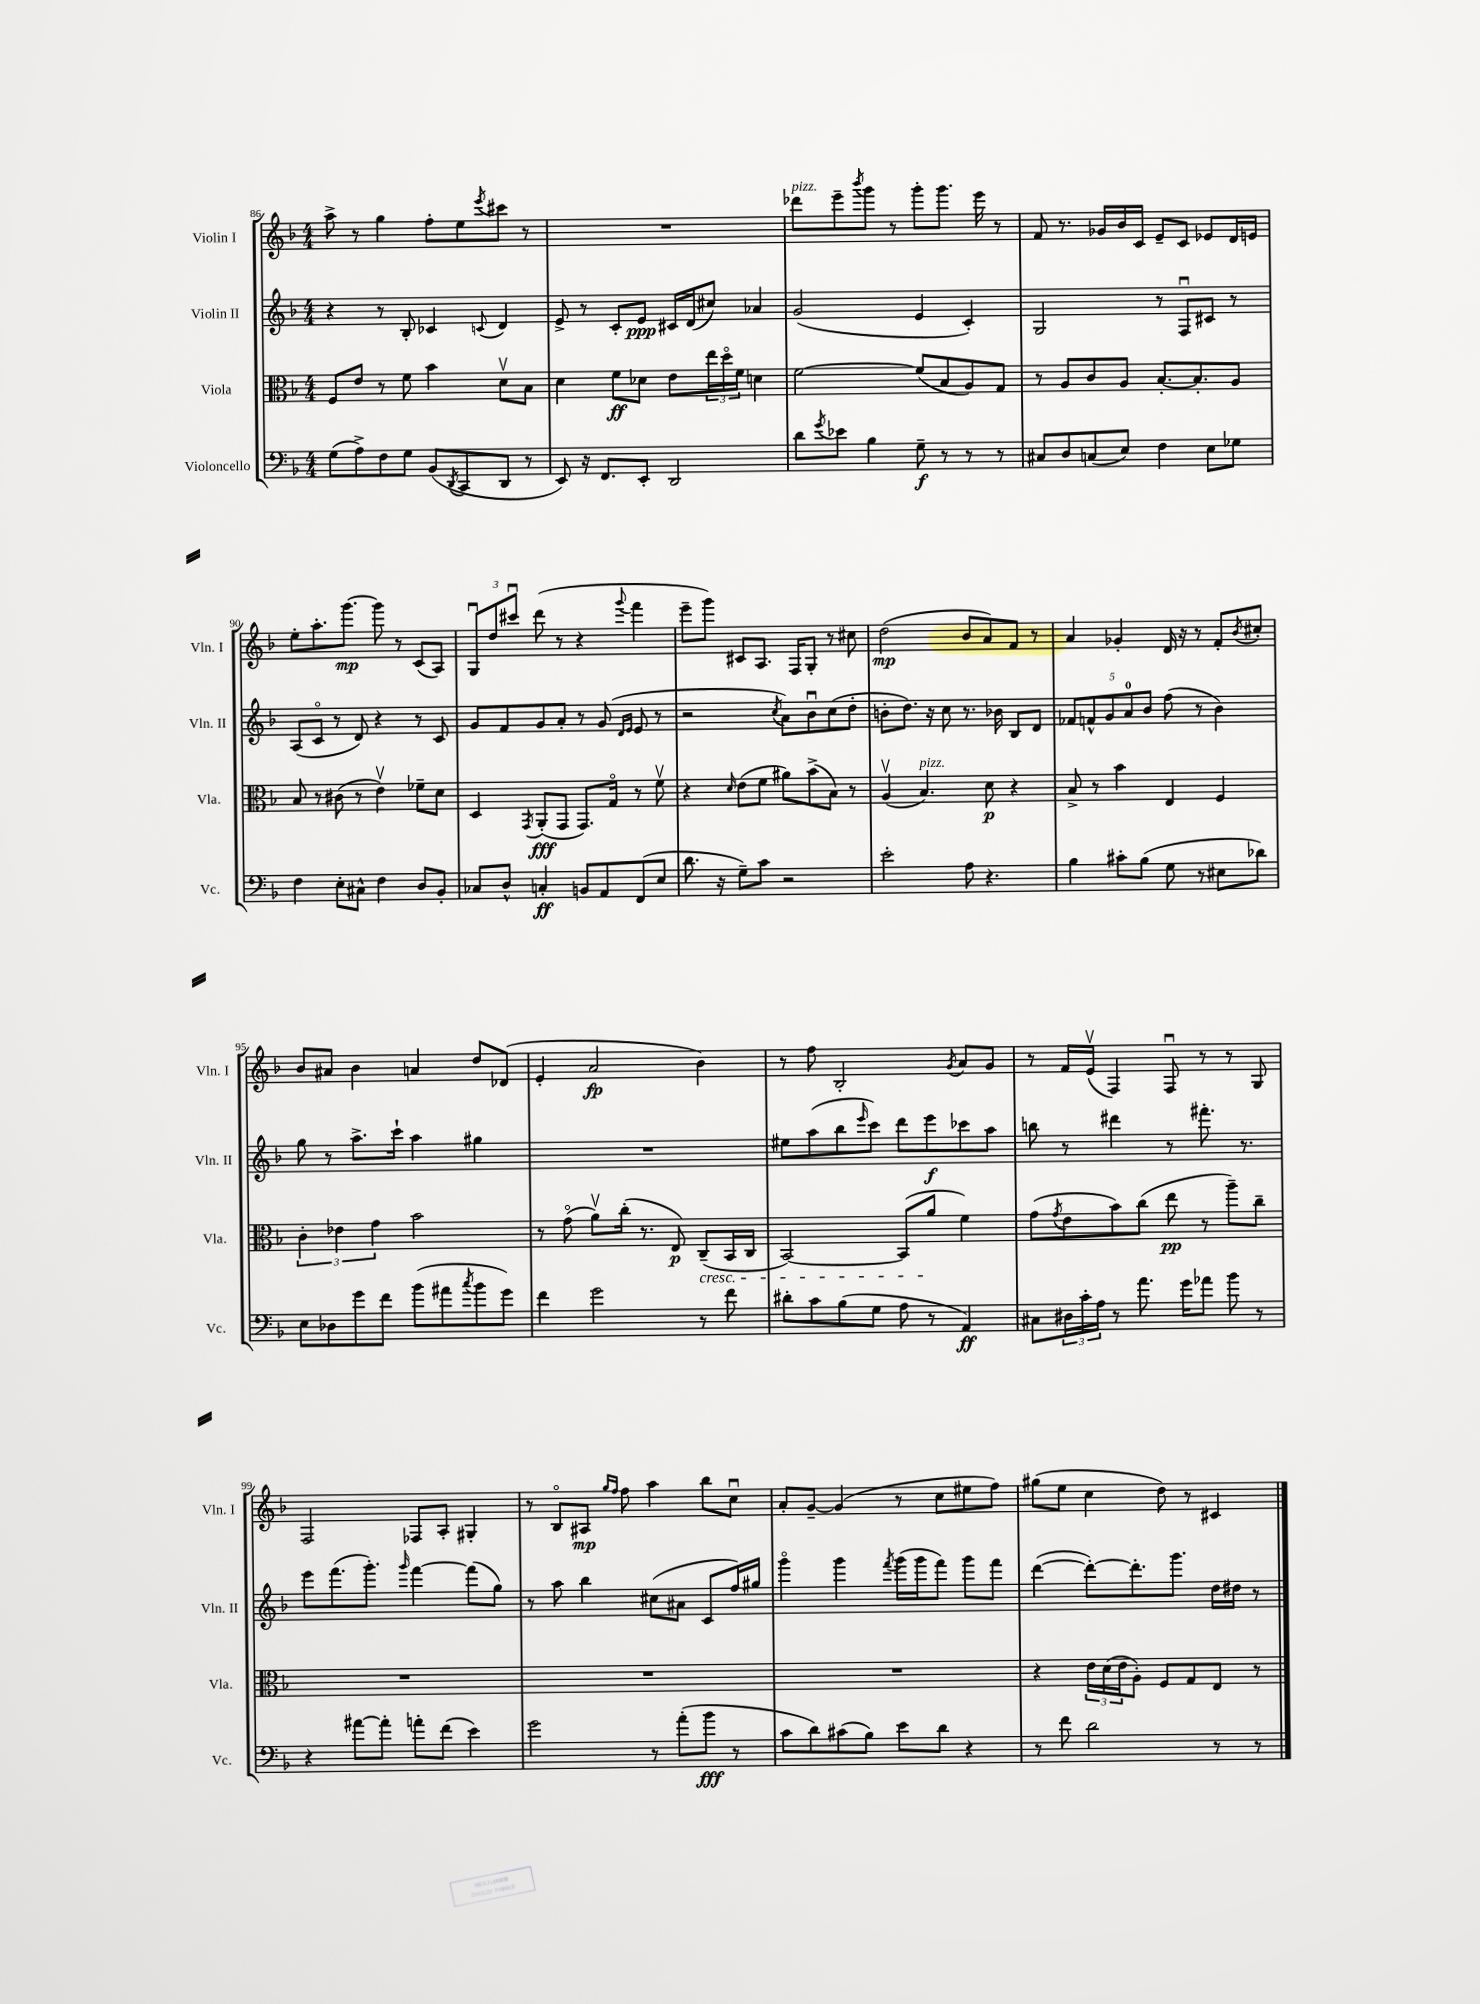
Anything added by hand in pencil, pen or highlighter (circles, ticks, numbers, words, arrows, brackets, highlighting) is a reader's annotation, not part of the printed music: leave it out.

**kern	**kern	**kern	**kern
*staff4	*staff3	*staff2	*staff1
*clefF4	*clefC3	*clefG2	*clefG2
*k[b-]	*k[b-]	*k[b-]	*k[b-]
*M4/4	*M4/4	*M4/4	*M4/4
(8G\L	8F/L	4r	8aa^\
8A^\)	8e/J	.	8r
8F\	8r	8r	4gg\
8G\J	8f\	8B-'/	.
(8BB-/L	4b-\	4c-/	8ff'\L
8qDD/	.	.	.
8CC/	.	.	8ee\
.	.	8qqc/	8qeee/
8DD/J	8dv\L	4d/	8ccc#\J
8r	8B-\J	.	8r
=	=	=	=
8EE/)	4d\	8e^/	1r
16r	.	8r	.
8.FF/L	.	.	.
.	8f\L	8c'/L	.
8EE'/J	8d-\J	8e/J	.
2DD/	8e\L	16c#/LL	.
.	.	(16d/J	.
.	24ee\L	8cc#/J)	.
.	24ddo\	.	.
.	24f\JJ	.	.
.	4d\	4a-/	.
=	=	=	=
8d\L	[2f\	(2g/	8ddd-\L
8qg/	.	.	.
8e-\J	.	.	8eee~\
.	.	.	8qbbb-/
4B-\	.	.	8ggg\J
.	.	.	8r
8G~\	(8f/]L	4e/	8ggg'\L
8r	8B-/	.	8.ggg\J
8r	8A/)	4c'/)	.
.	.	.	16eee\
8r	8G/J	.	8r
=	=	=	=
8C#/L	8r	2G/	8f/
8D/	8A/L	.	8.r
(8C/	8c/	.	.
.	.	.	16g-/LL
8E/J)	8A/J	.	16b-/
.	.	.	16c/JJ
4F\	[8.B-'/L	8r	8e~/L
.	.	8Fu/L	8c/J
.	8.B-'/]	.	.
8E\L	.	8c#/J	8e-/L
8G-\J	8A/J	8r	16d/L
.	.	.	16e/JJ
=	=	=	=
4F\	8B-/	(8A/L	8ee'\L
.	8r	8co/J	8.aa'\
8E'\L	(8c#\	8r	.
.	.	.	[8.ggg\J
8C#^^\J	8r	8d/)	.
4F\	4ev\)	4r	8ggg\]
.	.	.	8r
8D/L	8f-~\L	8r	(8c/L
8BB-'/J	8d\J	8c/	8A/J)
=	=	=	=
8C-/L	4D/	8g/L	12Gu/L
.	.	.	12dd/
8D^^/J	.	8f/	.
.	.	.	12ccc#u/J
.	8qGG/	.	.
4C'/	(8AA'/L	8g/	(8ddd\
.	8GG/J	8a'/J	8r
8BB/L	8.GG/L)	8r	4r
8AA/	.	(8g/	.
.	16Go/Jk	.	.
.	.	16qqd/LL	.
.	.	16qqe/JJ	8qqggg/
(8FF/	8r	8e/	4fff\
8E/J	8fv\	8r	.
=	=	=	=
8.d\	4r	2r	8eee~\L
.	.	.	8ggg\J)
16r	.	.	.
.	16qqd/	.	.
8G~\L)	(8e\L	.	8c#/L
8c\J	8f\J	.	8.A/J
.	.	8qcc/	.
2r	8a#\L)	8a\L)	.
.	.	.	16F/LK
.	(8b-^\	8b-u\	8G'/J
.	8B-\J)	(8cc\	8r
.	8r	8dd'\J	8cc#\
=	=	=	=
2e'\	(4Av/	8b'\L	(2dd\
.	.	8.dd\J)	.
.	4.B-/)	.	.
.	.	16r	.
.	.	8cc\	.
8A\	.	8.r	8b-/L
4.r	8d\	.	8a/)
.	.	16b-\	.
.	4r	8B-/L	8f/J
.	.	8d/J	8r
=	=	=	=
4B-\	8B-^/	10f-/L	4a/
.	.	10f^^/	.
.	8r	.	.
.	.	10g/	.
8c#'\L	4b-\	.	4g-'/
.	.	10a/	.
(8B-\J	.	.	.
.	.	10b-/J	.
8G\	4E/	(8ff\	16d/
.	.	.	16r
8r	.	8r	8r
8E#\L	4F/	4b-\)	8f'/L
.	.	.	8qb-/
8d-\J)	.	.	8cc#'/J
=	=	=	=
8E\L	6c'\	8gg\	8b-/L
8D-\	.	8r	8a#/J
.	6e-\	.	.
8g\	.	8.aa^\L	4b-\
.	6g\	.	.
8f\J	.	.	.
.	.	16ccc`\Jk	.
(8b-\L	2b-\	4aa\	4a/
8a#\	.	.	.
8qcc/	.	.	.
8b-\	.	4gg#\	8dd/L
8g\J)	.	.	(8d-/J
=	=	=	=
4f\	8r	1r	4e'/
.	(8go\	.	.
2g\	8av\L)	.	2a/
.	(16cc'\Jk	.	.
.	8.r	.	.
.	8E/)	.	.
8r	(8C~/L	.	4b-\)
8f\	16BB-/L	.	.
.	16C/JJ	.	.
=	=	=	=
8d#'\L	[2BB-/)	8ee#\L	8r
8c\	.	(8aa\	8ff\
(8B-\	.	8bb-\	2B-'/
.	.	16qqeee/	.
8G\J	.	8ccc\J)	.
8A\	(8BB-/]L	8ddd\L	.
8r	8a/J	8eee\	.
.	.	.	8qg/
4AA/)	4f\)	8ccc-\	8a/L
.	.	8aa\J	8g/J
=	=	=	=
8C#\L	(8g\L	8bb\	8r
.	8qg/	.	.
24D#\L	8e\	8r	16f/LL
24c'\	.	.	.
.	.	.	(16ev/JJ
24A\JJ	.	.	.
8r	8b-\)	4ddd#\	4F/)
8.a\	(8cc\J	.	.
.	8ee\	8r	8Fu/
16g\LK	.	.	.
8a-\J	8r	8.fff#'\	8r
8b-\	8aa~\L)	.	8r
.	.	8.r	.
8r	8cc~\J	.	8G/
=	=	=	=
4r	1r	8eee\L	2F/
.	.	(8.fff\	.
[8a#\L	.	.	.
.	.	8.ggg'\J)	.
8a#'\]J	.	.	.
.	.	16qqggg/	.
8a'\L	.	[4fff\	8F-/L
(8f\J	.	.	8A'/J
4e\)	.	(8fff\]L	4G#'/
.	.	8gg\J)	.
=	=	=	=
2g\	1r	8r	8r
.	.	8aa\	8B-o/L
.	.	4bb-\	8A#/J
.	.	.	16qqgg/LL
.	.	.	16qqff/JJ
.	.	.	8ff\
8r	.	(8cc#\L	4aa\
(8a'\L	.	8a#\J	.
8b-\J	.	8c/L	8bb-\L
8r	.	16ff/L)	8ccu\J
.	.	16gg#/JJ	.
=	=	=	=
8c\L	1r	4gggo\	8a'/L
8d\)	.	.	[8g~/J
(8c#\	.	4ggg\	(4g/]
8B-\J)	.	.	.
.	.	8qfff/	.
8e\L	.	(16ggg\LL	8r
.	.	16ggg\J	.
8d\J	.	8fff\J)	8cc\L
4r	.	8ggg\L	8ee#\
.	.	8fff\J	8ff\J)
=	=	=	=
8r	4r	([4ddd\	(8gg#\L
8f\	.	.	8ee\J
2d\	24e\LL	8ddd'\_L)	4cc\
.	(24d\	.	.
.	24e\J	.	.
.	8A'\J)	8.ddd'\]	.
.	8F/L	.	8dd\)
.	.	8.ggg\J	.
.	8G/	.	8r
8r	8E/J	16dd\LL	4c#/
.	.	16dd#\JJ	.
8r	8r	8r	.
==	==	==	==
*-	*-	*-	*-
